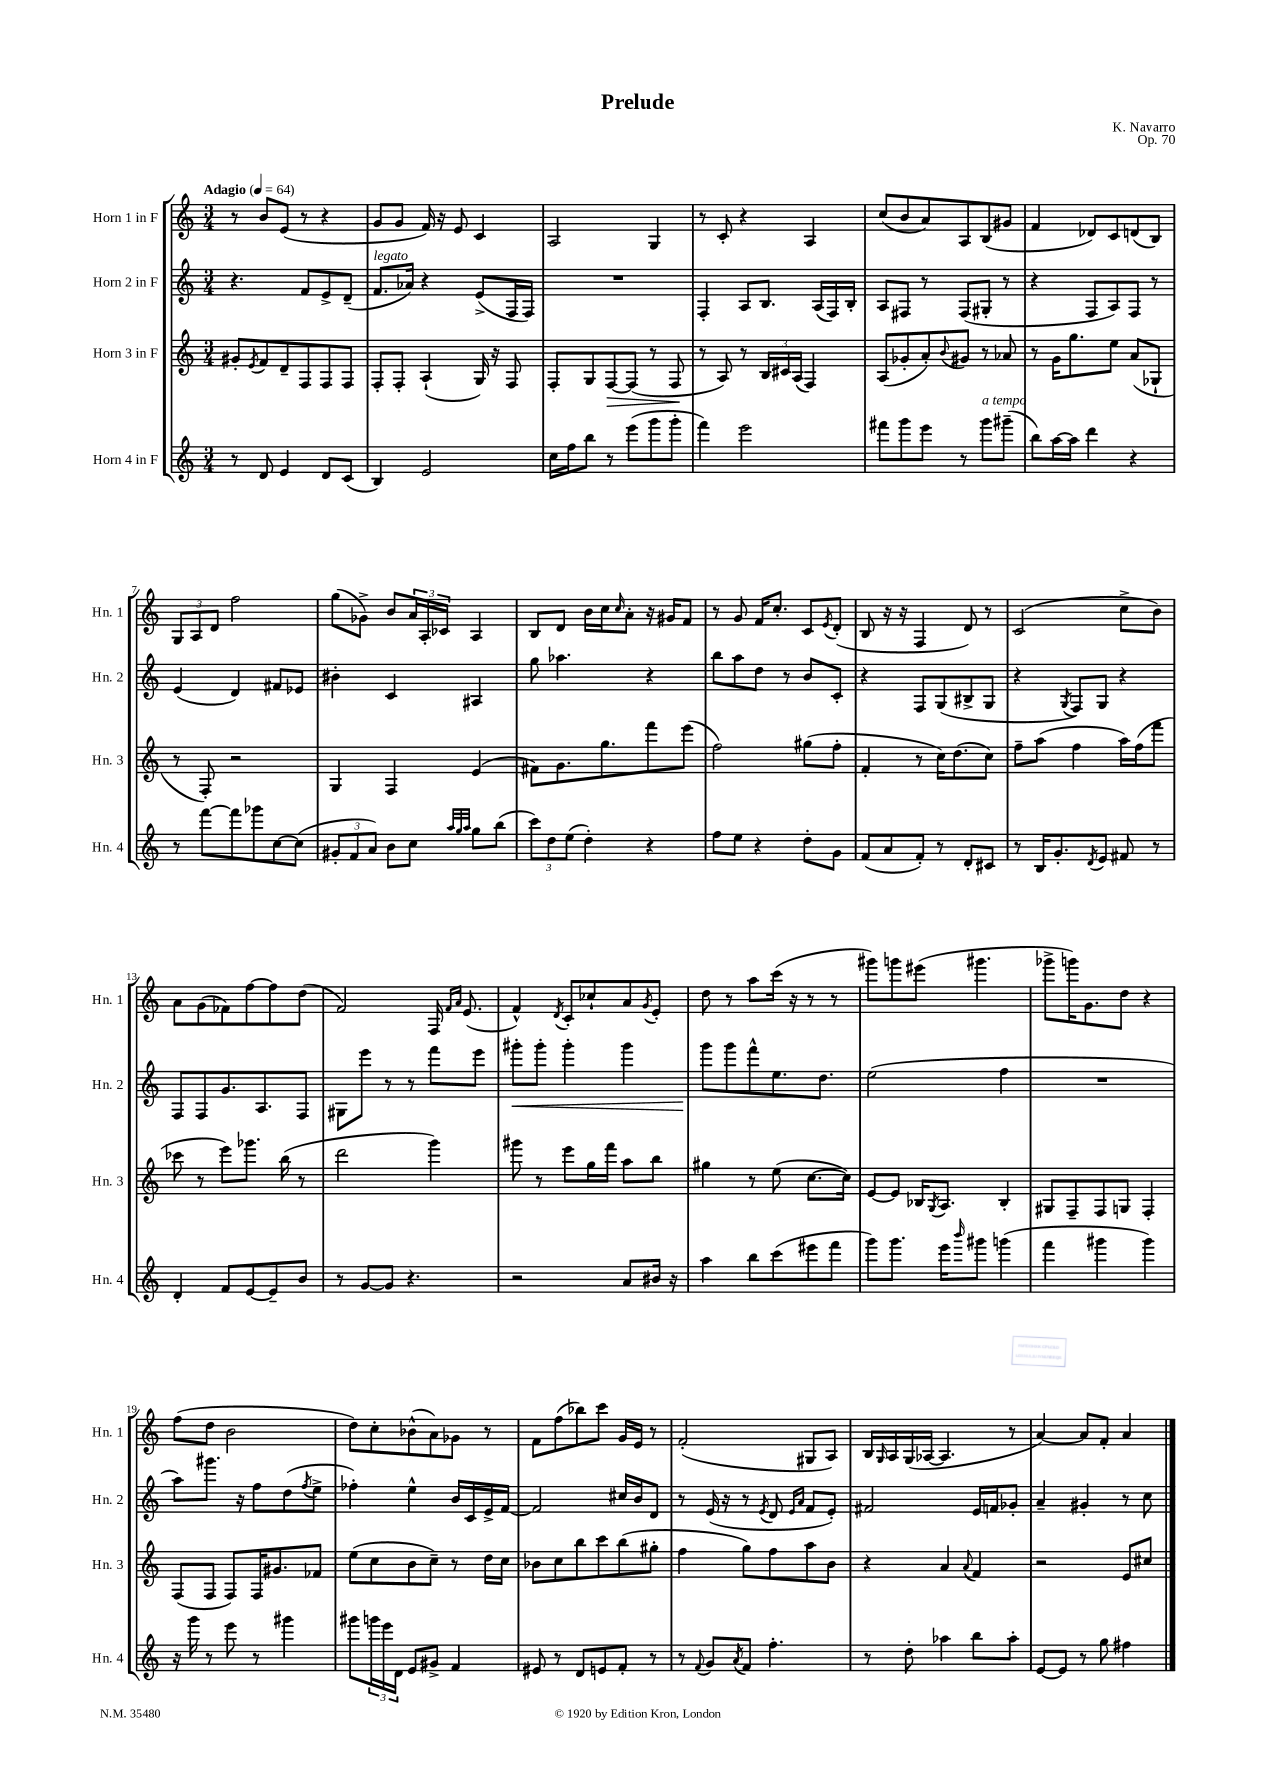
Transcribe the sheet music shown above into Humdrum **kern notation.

**kern	**kern	**dynam	**kern	**dynam	**kern
*part4	*part3	*part3	*part2	*part2	*part1
*staff4	*staff3	*staff3	*staff2	*staff2	*staff1
*I"Horn 4 in F	*I"Horn 3 in F	*	*I"Horn 2 in F	*	*I"Horn 1 in F
*I'Hn. 4	*I'Hn. 3	*	*I'Hn. 2	*	*I'Hn. 1
*clefG2	*clefG2	*	*clefG2	*	*clefG2
*k[]	*k[]	*	*k[]	*	*k[]
*M3/4	*M3/4	*	*M3/4	*	*M3/4
*MM64	*MM64	*	*MM64	*	*MM64
=1	=1	=1	=1	=1	=1
!	!	!	!	!	!LO:TX:a:B:t=Adagio
8r	8g#X'/L	.	4.r	.	8r
.	8qe/	.	.	.	.
8d/	8f/	.	.	.	8b/L
4e/	8d~/	.	.	.	(8e/J
.	8F/	.	8f/L	.	8r
8d/L	8F/	.	8e^/	.	4r
(8c/J	8F/J	.	(8d~/J	.	.
=2	=2	=2	=2	=2	=2
!	!	!	!LO:TX:a:i:t=legato	!	!
4B/)	8F'/L	.	8.f/L	.	8g/L
.	8F'/J	.	.	.	8g/J
.	.	.	16a-X/Jk)	.	.
2e/	(4A`/	.	4r	.	16f/)
.	.	.	.	.	16r
.	.	.	.	.	8e/
.	16G/)	.	(8e^/L	.	4c/
.	16r	.	.	.	.
.	8F/	.	16F/L	.	.
.	.	.	16F/JJ)	.	.
=3	=3	=3	=3	=3	=3
16cc\LL	8F'/L	.	2.r	.	2A/
16ff\J	.	.	.	.	.
8bb\J	8G/	.	.	.	.
!	!	!LO:HP:b	!	!	!
8r	[8F/	>	.	.	.
(8eee\L	(8F/J]	.	.	.	.
8ggg\	8r	.	.	.	4G/
8ggg'\J	8F/	.	.	.	.
.	.	]	.	.	.
=4	=4	=4	=4	=4	=4
4fff\)	8r	.	4F'/	.	8r
.	8A/)	.	.	.	8c'/
2eee\	8r	.	8A/L	.	4r
.	24B/LL	.	8.B/J	.	.
.	24c#X/	.	.	.	.
.	(24A/JJ	.	.	.	.
.	4F/)	.	.	.	4A/
.	.	.	(16A/LL	.	.
.	.	.	16F/)	.	.
.	.	.	16B'/JJ	.	.
=5	=5	=5	=5	=5	=5
8fff#X\L	(8A/L	.	8A/L	.	(8cc/L
8ggg\	8g-X'/	.	8F#X/J	.	8b/
8eee\J	8a'/)	.	8r	.	8a/)
.	8qqb/	.	.	.	.
8r	8g#X/J	.	(8F#/L	.	8A/
!LO:TX:a:i:t=a tempo	!	!	!	!	!
8ggg\L	8r	.	8G#X'/J	.	(8B/
(8ggg#X~\J	8a-X/	.	8r	.	8g#X/J
=6	=6	=6	=6	=6	=6
8bb\L)	8r	.	4r	.	4f/
[16aa\L	16g\KL	.	.	.	.
16aa\JJ]	8.gg\	.	.	.	.
4ddd\	.	.	8F/L	.	8d-X/L)
.	8ee\J	.	8A/)	.	8c/
4r	(8a/L	.	8F/J	.	(8dn/
.	8G-X`/J	.	8r	.	8B/J)
!!LO:LB:g=z
=7	=7	=7	=7	=7	=7
8r	8r	.	(4e/	.	12G/L
.	.	.	.	.	12A/
[8fff\L	8F'/)	.	.	.	.
.	.	.	.	.	12d/J
8fff\]	2r	.	4d/)	.	2ff\
8ggg-X\	.	.	.	.	.
[8cc\	.	.	8f#X/L	.	.
(8cc\J]	.	.	8e-X/J	.	.
=8	=8	=8	=8	=8	=8
12g#X'/L	4G/	.	4b#X'\	.	(8gg\L
12f/	.	.	.	.	.
.	.	.	.	.	8g-X^\J)
12a/J)	.	.	.	.	.
8b\L	4F/	.	4c/	.	8b/L
8cc\J	.	.	.	.	24a/L
.	.	.	.	.	24A'/
.	.	.	.	.	24c-X/JJ
32qqaa/LLL	.	.	.	.	.
32qqgg/	.	.	.	.	.
32qqaa/JJJ	.	.	.	.	.
8gg\L	(4e/	.	4A#X/	.	4A/
(8bb\J	.	.	.	.	.
=9	=9	=9	=9	=9	=9
12ccc\L)	8f#X\L)	.	8gg\	.	8B/L
12dd\	.	.	.	.	.
.	8.g\	.	4.aa-X\	.	8d/J
(12ee\J	.	.	.	.	.
4dd'\)	.	.	.	.	16b\LL
.	8.gg\	.	.	.	16cc\J
.	.	.	.	.	16qqcc/
.	.	.	.	.	8a'\J
4r	8fff\	.	4r	.	16r
.	.	.	.	.	16g#X/KL
.	(8eee\J	.	.	.	8f/J
=10	=10	=10	=10	=10	=10
8ff\L	2ff\)	.	8bb\L	.	8r
8ee\J	.	.	8aa\	.	8g/
4r	.	.	8dd\J	.	16f/KL
.	.	.	.	.	8.cc'/J
.	.	.	8r	.	.
8dd'\L	(8gg#X\L	.	8b/L	.	8c/L
.	.	.	.	.	8qe/
8g\J	8ff'\J	.	8c'/J	.	(8d'/J
=11	=11	=11	=11	=11	=11
(8f/L	4f'/	.	4r	.	8B/
8a/	.	.	.	.	16r
.	.	.	.	.	16r
8f'/J)	8r	.	8F/L	.	4F/
8r	16cc\KL)	.	(8G/	.	.
.	(8.dd\	.	.	.	.
8d'/L	.	.	8B#X^/	.	8d/)
8c#X/J	8cc\J)	.	8G/J	.	8r
=12	=12	=12	=12	=12	=12
8r	8ff~\L	.	4r	.	(2c/
16B/KL	(8aa\J	.	.	.	.
8.g'/	.	.	.	.	.
.	.	.	8qG/	.	.
.	4ff\	.	8F/L)	.	.
8qd/	.	.	.	.	.
8e/J	.	.	8G/J	.	.
8f#X/	16aa\LL)	.	4r	.	8cc^\L
.	(16ff\J	.	.	.	.
8r	8fff\J	.	.	.	8b\J)
!!LO:LB:g=z
=13	=13	=13	=13	=13	=13
4d'/	8ccc-X\	.	8F/L	.	8a\L
.	8r	.	8F/	.	(8g\
8f/L	8eee\L)	.	8.g/	.	8f-X\)
[8e/	8.ggg-X\J	.	.	.	[8ff\
.	.	.	8.A/	.	.
8e~/]	.	.	.	.	8ff\]
.	(16bb\	.	.	.	.
8b/J	8r	.	8F/J	.	(8dd\J
=14	=14	=14	=14	=14	=14
8r	2ddd\	.	8G#X\L	.	2f/)
[8g/L	.	.	8eee\J	.	.
8g/J]	.	.	8r	.	.
4.r	.	.	8r	.	.
.	4ggg\)	.	8fff\L	.	16F/
.	.	.	.	.	16qqf/LL
.	.	.	.	.	16qqa/JJ
.	.	.	.	.	(8.e/
.	.	.	8eee\J	.	.
=15	=15	=15	=15	=15	=15
!	!	!	!	!LO:HP:b	!
2r	8ggg#X\	.	8ggg#X'\L	<	4f^^/)
.	8r	.	8ggg#'\J	.	.
.	.	.	.	.	8qd/
.	8eee\L	.	4ggg#'\	.	8c'/L
.	16gg\L	.	.	.	8cc-X`/
.	16fff\JJ	.	.	.	.
8a/L	8aa\L	.	4ggg#\	.	8a/
.	.	.	.	.	8qg/
16b#X/Jk	8bb\J	.	.	.	8e'/J
16r	.	.	.	.	.
=16	=16	=16	=16	=16	=16
4aa\	4gg#X\	.	8ggg\L	.	8dd\
.	.	.	8ggg\	[	8r
8bb\L	8r	.	8fff^^\	.	8aa\L
(8ccc\	(8ee\	.	8.ee\	.	(16ccc\Jk
.	.	.	.	.	16r
8eee#X\	[8.cc\L	.	.	.	8r
.	.	.	8.dd\J	.	.
8fff\J	.	.	.	.	8r
.	16cc\Jk])	.	.	.	.
=17	=17	=17	=17	=17	=17
8ggg\L)	[8e/L	.	(2ee\	.	8ggg#X\L)
8.ggg\J	8e/J]	.	.	.	8gggn\
.	16B-X/KL	.	.	.	(8eee#X\J
.	8qG/	.	.	.	.
16eee\KL	8.A/J	.	.	.	.
16qqbbb/	.	.	.	.	.
8ggg#X\J	.	.	.	.	4.ggg#X\
(4gggn\	4B-'/	.	4ff\	.	.
=18	=18	=18	=18	=18	=18
4fff\	8G#X/L	.	2.r	.	8ggg-X^\L
.	8F~/	.	.	.	16gggn\K)
.	.	.	.	.	8.g\
4ggg#X\	8F/	.	.	.	.
.	8Gn/J	.	.	.	8dd\J
4ggg#\)	4F'/	.	.	.	4r
!!LO:LB:g=z
=19	=19	=19	=19	=19	=19
16r	(8F/L	.	8aa\L)	.	(8ff\L
16ggg\	.	.	.	.	.
8r	8F/J	.	8.ggg#X\J	.	8dd\J
8eee\	8F/L)	.	.	.	2b\
.	.	.	16r	.	.
8r	16F/K	.	8ff\L	.	.
.	8.g#X/	.	.	.	.
4ggg#X\	.	.	(8dd\	.	.
.	.	.	8qff/	.	.
.	8f-X/J	.	8ee^\J	.	.
=20	=20	=20	=20	=20	=20
8ggg#X\L	(8ee\L	.	4ff-X'\)	.	8dd\L)
24gggn\L	8cc\	.	.	.	8cc'\
24eee\	.	.	.	.	.
24d\JJ	.	.	.	.	.
8e/L	8b\	.	4ee^^\	.	(8b-X^^\
8g#X^/J	8cc~\J)	.	.	.	8a\)
4f/	8r	.	16b/LL	.	8g-X\J
.	.	.	16c/	.	.
.	16dd\LL	.	16e^/	.	8r
.	16cc\JJ	.	[16f/JJ	.	.
=21	=21	=21	=21	=21	=21
8e#X/	8b-X\L	.	2f/]	.	8f\L
8r	8cc\	.	.	.	(8ff\
8d/L	8bb\	.	.	.	8bb-X\)
8en/	8ccc\	.	.	.	8ccc\J
8f'/J	(8bb\	.	16cc#X/LL	.	16g/LL
.	.	.	16b/J	.	16e/JJ
8r	8gg#X'\J	.	8d/J	.	8r
=22	=22	=22	=22	=22	=22
8r	4ff\	.	8r	.	(2f'/
8qqf/	.	.	.	.	.
8g/L	.	.	(16e/	.	.
.	.	.	16r	.	.
8qa/	.	.	.	.	.
8f/J	8gg\L)	.	8r	.	.
.	.	.	8qe/	.	.
4.ff'\	8ff\	.	8d/	.	.
.	.	.	16qqe/LL	.	.
.	.	.	16qqa/JJ	.	.
.	8aa\	.	8f/L	.	8G#X/L
.	8b\J	.	8e'/J)	.	8A/J)
=23	=23	=23	=23	=23	=23
8r	4r	.	2f#X/	.	16B/LL
.	.	.	.	.	16qqG/
.	.	.	.	.	16A/
8dd'\	.	.	.	.	(16G/
.	.	.	.	.	[16A-X/JJ
4aa-X\	4a/	.	.	.	4.A-/]
.	8qqa/	.	.	.	.
8bb\L	4f/	.	16e/LL	.	.
.	.	.	16fn/J	.	.
8aa-'\J	.	.	8g-X'/J	.	8r
=24	=24	=24	=24	=24	=24
[8e/L	2r	.	4a~/	.	[4a/)
8e/J]	.	.	.	.	.
8r	.	.	4g#X'/	.	8a/L]
8gg\	.	.	.	.	8f'/J
4ff#X\	8e/L	.	8r	.	4a/
.	8cc#X/J	.	8cc\	.	.
==	==	==	==	==	==
*-	*-	*-	*-	*-	*-
